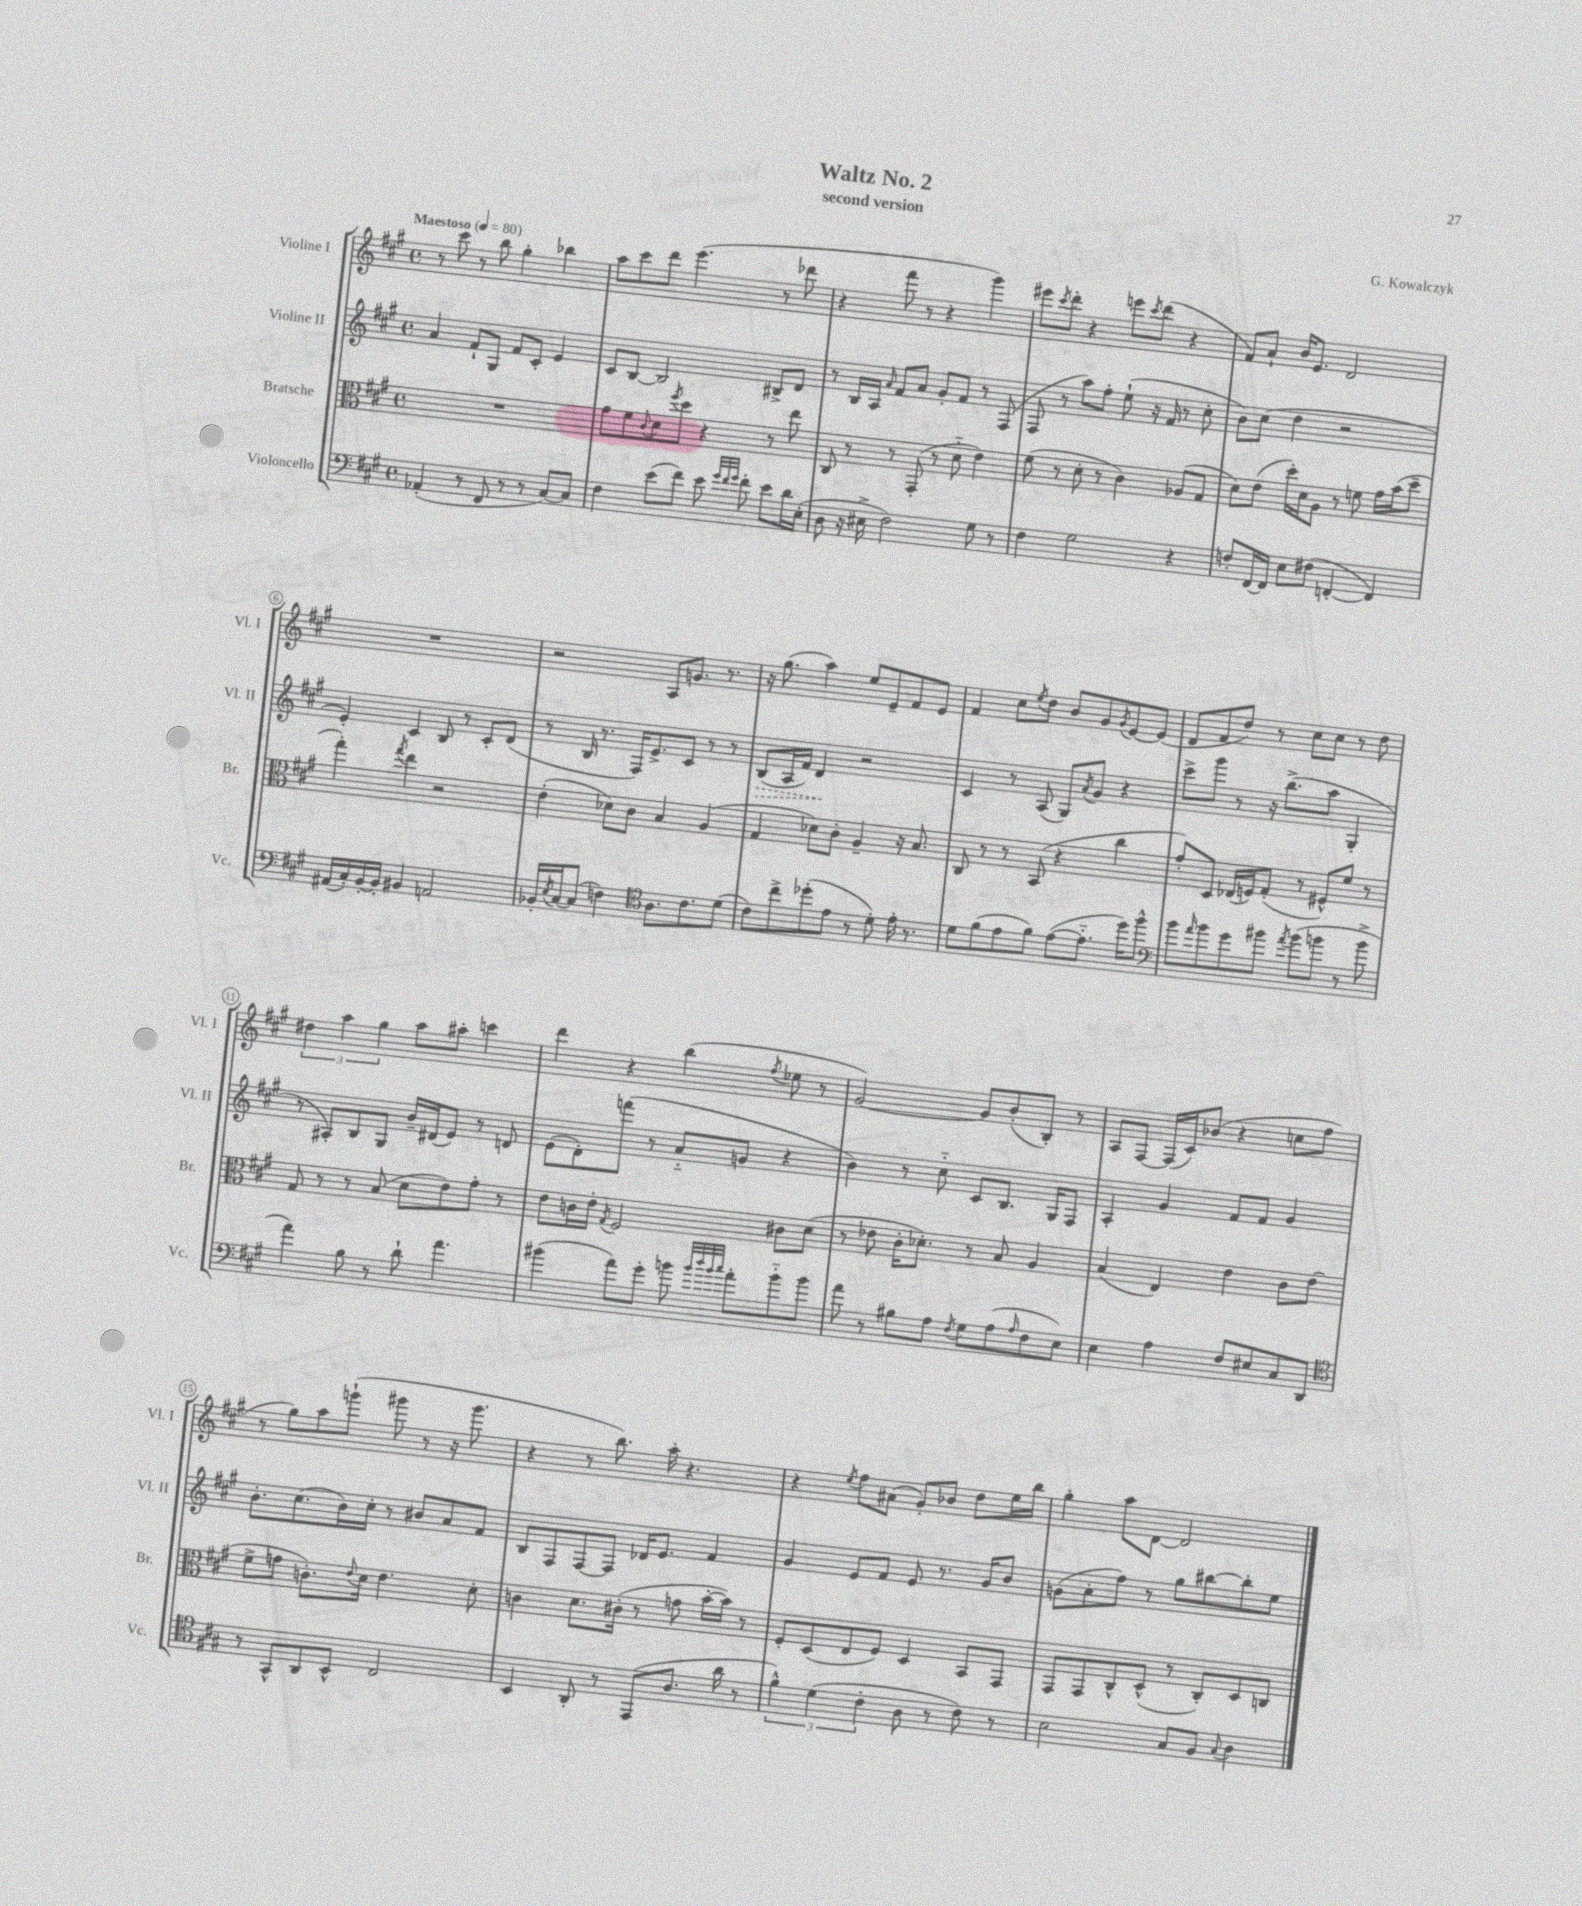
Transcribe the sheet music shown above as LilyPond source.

\header { title = "Waltz No. 2" composer = "G. Kowalczyk" subtitle = "second version" }
<<
\new StaffGroup <<
\new Staff = "s0" \with { instrumentName = "Violine I" shortInstrumentName = "Vl. I" } {
    \clef treble \key a \major \defaultTimeSignature \time 4/4 \tempo "Maestoso" 4 = 80
    r8 cis'''8 r8 b''8 gis''4-. bes''4 |
    a''8 cis'''8 d'''8 e'''4.( r8 des'''8 |
    r4 fis'''8 r8 r4 gis'''4) |
    eis'''8 \acciaccatura { cis'''8 } d'''8-. r4 e'''8 \acciaccatura { cis'''8 } d'''8( r4 |
    fis'8) a'8-! b'16 e'8. d'2 |
    R1 |
    r2 a8 g'8. r8. |
    r16 gis''8.( a''4) e''8 e'8-- fis'8 e'8 |
    fis'4 cis''8 \acciaccatura { e''8 } d''8 b'8 gis'8 \acciaccatura { gis'8 } e'8~ e'8( |
    d'8 fis'8 d''8) r8 cis''8 cis''8 r8 d''8 |
    \tuplet 3/2 { dis''4 a''4 gis''4 } a''8 ais''8-. c'''4 |
    d'''4 r4 b''4( \acciaccatura { fis''8 } ees''8 r8 |
    gis'2~) gis'8 b'8-.( b8-.) r8 |
    a8 fis8~ fis16( cis'16) bes'8( r4 c''8 fis''8 |
    r8 gis''8) a''8 g'''8-!( gis'''8 r8 r16 gis'''8. |
    r4 r8 b''8.) a''16-. r4. |
    r4 \acciaccatura { e''8 } fis''8 ais'8( gis'8-.) bes'8 d''8 e''16 b''16 |
    gis''4-. a''8 d'8~ d'2 \bar "|." |
}
\new Staff = "s1" \with { instrumentName = "Violine II" shortInstrumentName = "Vl. II" } {
    \clef treble \key a \major \defaultTimeSignature \time 4/4
    a'4 fis'8-! gis8 fis'8 cis'8-. e'4 |
    cis'8 b8~ b2 bis8-> d'8 |
    r8 b16 a16 \grace { a'16 } fis'8 a'8 gis'8-. fis'8 r8 fis8( |
    fis8 r8 a''8) fis''8-. e''8-!( r16 fis'16 r8 cis''8-. |
    b'8) cis''8( d''4 r2 |
    e'4-.) cis'4 b8 r8 cis'8-. d'8( |
    r8 b16 r8. fis16) e'8.-> cis'8 r8 r8 |
    \once \override Hairpin.style = #'dashed-line b8\>( a16 fis'16) d'4\! r2 |
    cis'4 r8 a8( gis8) \acciaccatura { a'8 } gis'8 r4 |
    cis'''8-> gis'''8 r8 r16 b''8.->( a''8 gis4-. |
    r8 ais8-.) b8 gis8 b'16-- dis'16( e'8) r8 d'8 |
    e'8( d'8-.) f'''8( r8 a'8-_ g'8 r4 |
    b'4) r8 cis''8-_ cis'8 b8. gis16 fis8 |
    a4-. gis'4 fis'8 fis'8 gis'4 |
    b'8.-. cis''8.( b'16) cis''16-. r8 bis'8 a'8 fis'8 |
    b8 fis8 fis8~ fis8 des'16 e'8. fis'4 |
    gis'4 e'8 fis'8 e'8 r8. gis'16 b'8 |
    g'8( a'8-. fis''8) r8 gis''8 bis''8~ bis''8-. e''8 \bar "|." |
}
\new Staff = "s2" \with { instrumentName = "Bratsche" shortInstrumentName = "Br." } {
    \clef alto \key a \major \defaultTimeSignature \time 4/4
    R1 |
    gis'8 fis'8 \appoggiatura { cis'8 } d'8 \acciaccatura { fis''8 } d''8 r4 r8 e''8 |
    cis8 r8 r8 gis,8-.( r8 d'8-_ e'4) |
    fis'8( r8 d'8-. r8 cis'4) aes8( gis8 |
    d'8) e'8( d''16-.) d'16 a8 r8 f'8 gis'16 b'16( d''8-- |
    gis''4-.) \acciaccatura { gis''8 } e''4 r2 |
    e'4-.( des'8) cis'8 b4 a4( |
    gis4 des'8) cis'8-. a4-- r16 b8. |
    cis8 r8 r8 b,8( r4 cis''4 |
    gis'8-.) d8 ees16( f16) gis8-.( r8 fis8-^) fis'8 r8 |
    gis8 r8 r8 b8( d'8 e'8) gis'8-. r8 |
    e'8 c'16 e'16-. \acciaccatura { gis8 } fis2 cis'8 d'8( |
    r8 ees'8 cis'16-. des'8.-.) r8 b8 a4 |
    b4( e4) e'4 cis'8 e'8( |
    fis'8-> g'8 c'8.-.) \appoggiatura { e'8 } d'16 e'4. d'8-. |
    c'4 d'8. cis'16-.( r8 g'8 b'16~-. b'16) r8 |
    fis8-. d8( e8 fis8) d4 b,8 gis,8 |
    gis,8 gis,8 cis8-^ d8-^( r8 cis8-.) d8 c8 \bar "|." |
}
\new Staff = "s3" \with { instrumentName = "Violoncello" shortInstrumentName = "Vc." } {
    \clef bass \key a \major \defaultTimeSignature \time 4/4
    aes,4-.( r8 fis,8 r8 r8 cis8~) cis8 |
    fis4 e'8( fis'8) e'8 \grace { gis'32 fis'32 gis'32 } fis'8-. e'8 d'16 e16-.( |
    d8 r16 eis16-> fis2) gis8 r8 |
    fis4 gis2 r4 |
    f8-. fis,16~ fis,16 e8 fis8( f,4~-. f,4) |
    ais,16( cis16-.) b,16~-. b,16-. bis,4 a,2 |
    bes,16-. \acciaccatura { e8 } cis16~ cis8( f4) \clef tenor a8. cis'8. d'8( |
    cis'8) cis''8-> des''8-.( e'8 r8 d'8-.) e'16-. r8. |
    d'8 fis'8( e'8 fis'8) e'8~( e'8.-_ d''16) fis''8-^ |
    \clef bass b'8 \grace { a'16 } b'8 gis'8 bis'8 \acciaccatura { a'8 } bis'8( b'8 r8 b'8-> |
    a'4) b8 r8 d'8-! a'4. |
    bis'4( a'8) gis'8-. b'8 \grace { b'32 d''32 b'32 cis''32 } a'8-. b'8-_ b'8 |
    a'8 r8 bis8 a8 \acciaccatura { fis8 } gis8 a8( \grace { a16 } fis8 e8) |
    e4 a4 fis8 eis8 cis8 d,8 |
    \clef tenor r8 gis,8-^ a,8 b,8-^ cis2 |
    b,4 a,8-. r8 e,8( a8. a'16 r8 |
    \tuplet 3/2 { fis'4-^) d'4( cis'4-. } a8 r8 cis'8) r8 |
    b2 gis8 fis8 \appoggiatura { gis8 } a4 \bar "|." |
}
>>
>>
\layout { \context { \Score \override BarNumber.stencil = #(make-stencil-circler 0.1 0.3 ly:text-interface::print) } }
